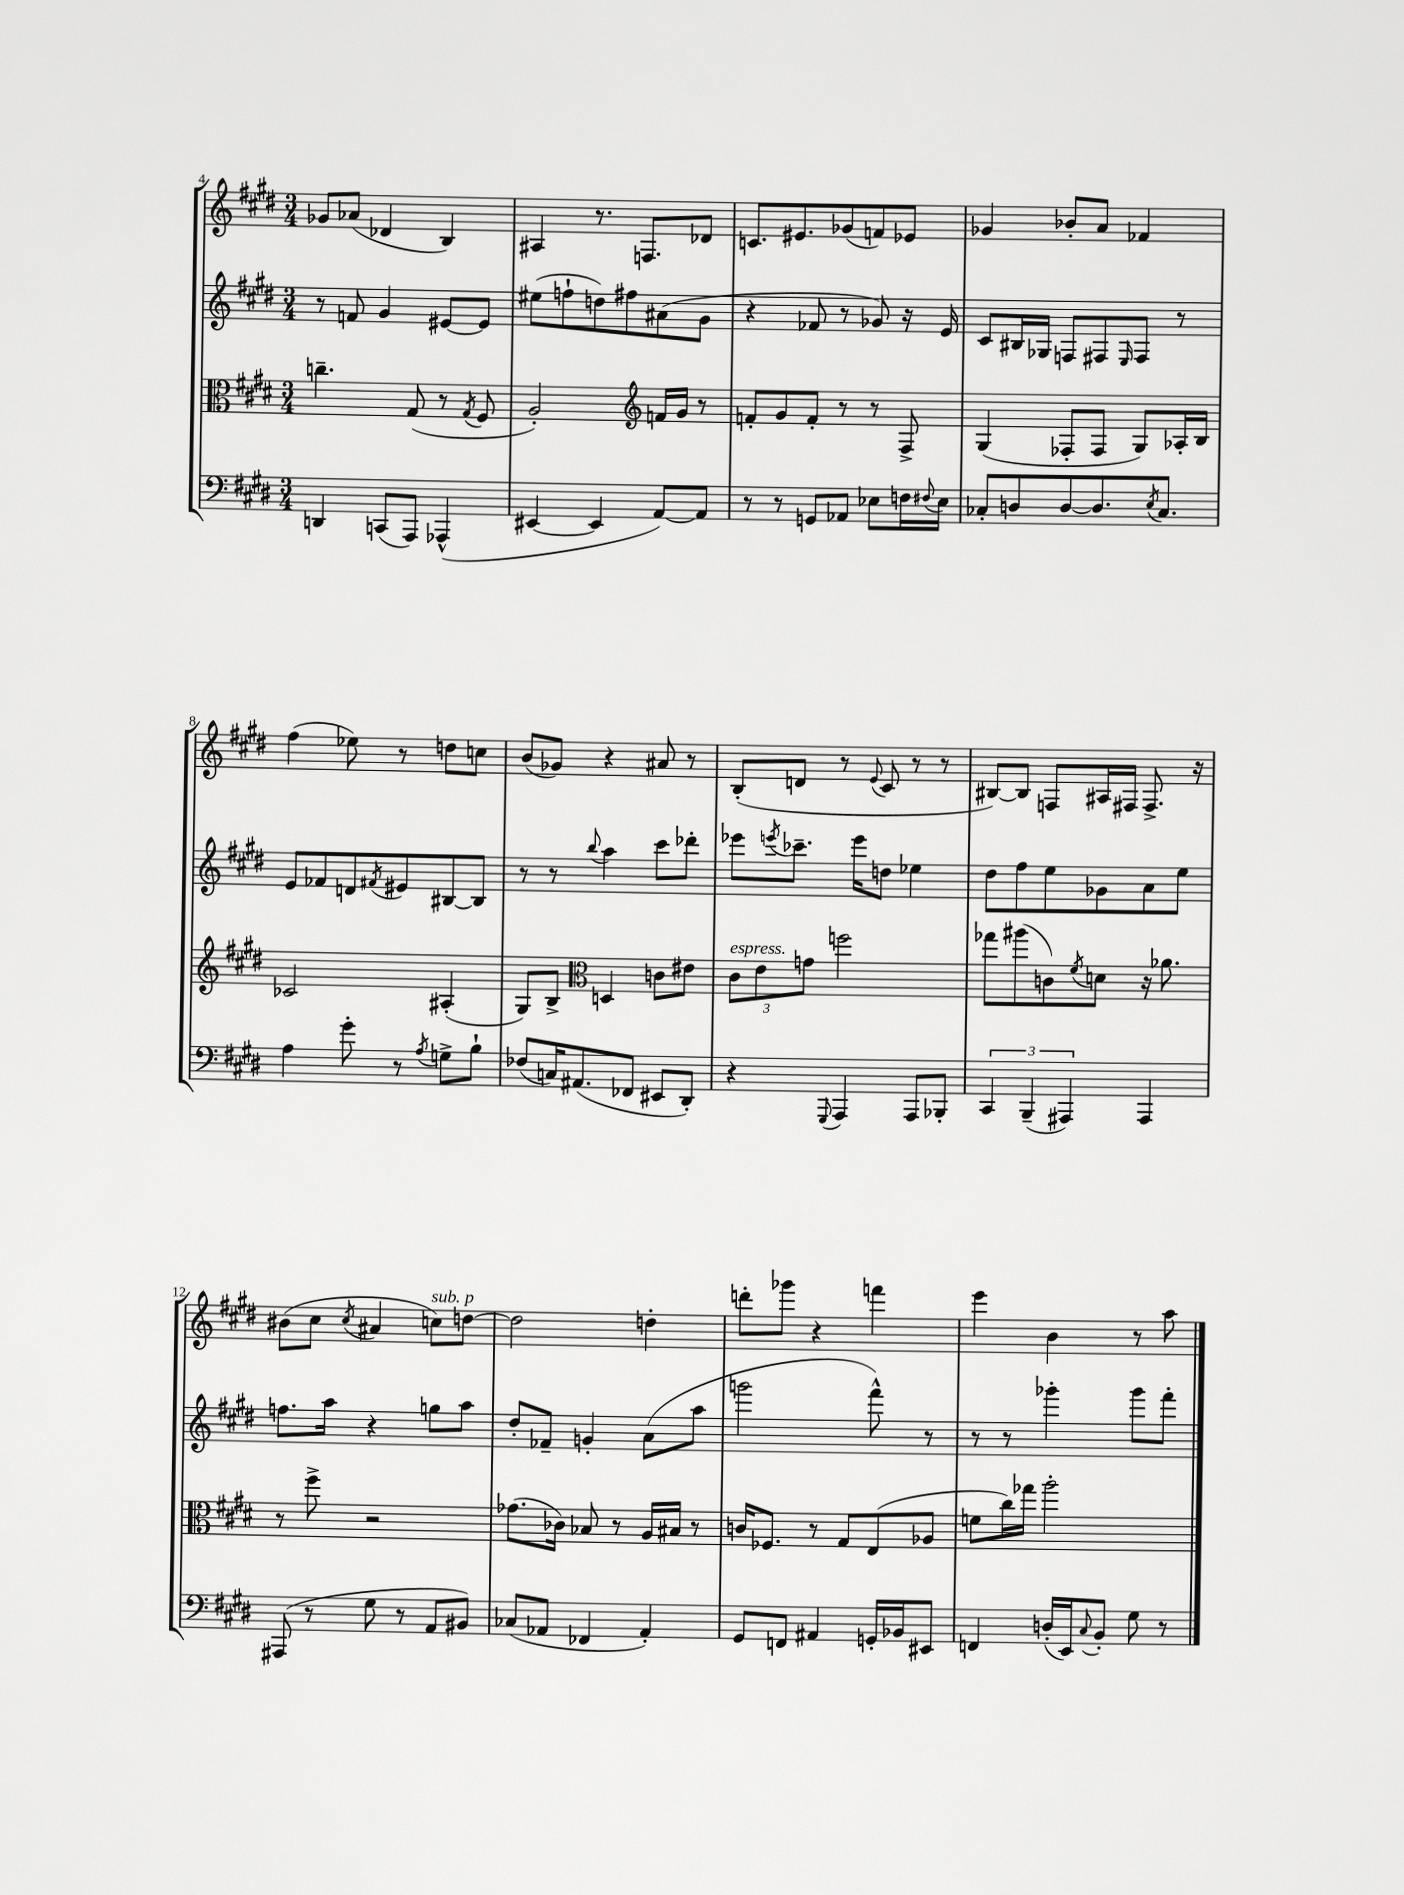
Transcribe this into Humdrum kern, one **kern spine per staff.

**kern	**kern	**kern	**kern
*staff4	*staff3	*staff2	*staff1
*clefF4	*clefC3	*clefG2	*clefG2
*k[f#c#g#d#]	*k[f#c#g#d#]	*k[f#c#g#d#]	*k[f#c#g#d#]
*M3/4	*M3/4	*M3/4	*M3/4
4DD	4.cc~	8r	8g-
.	.	8f	(8a-
(8CC	.	4g#	4d-
8AAA)	(8G#	.	.
(4AAA-^^	8r	[8e#	4B)
.	8qG#	.	.
.	8F#	8e#]	.
=	=	=	=
[4EE#	2A')	(8ee#	4A#
.	.	8ff`	.
4EE#]	.	8dd)	8.r
.	.	8ff#	.
.	.	.	8.F
*	*clefG2	*	*
[8AA)	16f	(8a#	.
.	16g#	.	.
8AA]	8r	8g#	8d-
=	=	=	=
8r	8f'	4r	8.c
8r	8g#	.	.
.	.	.	8.e#
8GG	8f'	8f-	.
8AA-	8r	8r	(8g-
8E-	8r	8g-)	8f)
16F	8F#^	16r	8e-
8qqF#	.	.	.
16E-	.	16e	.
=	=	=	=
8C-'	(4G#	8c#	4g-
8D	.	16B#	.
.	.	16G-	.
[8D	8F-'	8F	8b-'
8.D]	8F-	8F#	8a
.	.	16qqE	.
.	8G#)	8F#	4f-
8qE	.	.	.
8.C-	.	.	.
.	16A-'	8r	.
.	16B	.	.
=	=	=	=
4A	2c-	8e	(4ff#
.	.	8f-	.
8g#'	.	8d	8ee-)
.	.	8qf#	.
8r	.	8e#	8r
8qA	.	.	.
8G^	(4A#'	[8B#	8dd
8B`	.	8B#]	8cc
=	=	=	=
(8F-	8G#)	8r	(8b
16C)	8B^	8r	8g-)
(8.AA#	.	.	.
*	*clefC3	*	*
.	.	8qqbb	.
.	4D	4aa	4r
8FF-	.	.	.
8EE#	8c	8ccc#	8a#
8DD#')	8e#	8ddd-'	8r
=	=	=	=
4r	12c#	8eee-	(8B'
.	12e	.	.
.	.	8qeee	.
.	.	8.ccc-~	8d
.	12g	.	.
8qqGGG#	.	.	.
4AAA	2ff	.	8r
.	.	16eee	.
.	.	.	8qqe
.	.	8dd	8c#
8AAA	.	4ee-	8r
8BBB-'	.	.	8r
=	=	=	=
6CC#	8gg-	8dd#	[8B#)
.	(8aa#	8ff#	8B#]
(6BBB~	.	.	.
.	8c)	8ee	8F
6AAA#)	.	.	.
.	8qf#	.	.
.	8d	8g-	16A#
.	.	.	16F#
4AAA#	16r	8a	8.F#^
.	8.a-	.	.
.	.	8ee	.
.	.	.	16r
=	=	=	=
(8AAA#	8r	8.ff	(8b#
8r	8ff#^	.	8cc#
.	.	16aa	.
.	.	.	8qcc#
8G#	2r	4r	4a#
8r	.	.	.
8AA	.	8gg	8cc)
8BB#)	.	8aa	[8dd
=	=	=	=
(8C-	(8.g-	8dd#'	2dd]
8AA-	.	8f-~	.
.	16c-)	.	.
4FF-	8B-	4g'	.
.	8r	.	.
4AA-')	16A	(8a	4dd'
.	16B#	.	.
.	8r	8aa	.
=	=	=	=
8GG#	16c	2ggg	8ddd'
.	8.F-	.	.
8FF	.	.	8ggg-
4AA#	8r	.	4r
.	8G#	.	.
16GG'	(8E	8fff#^^)	4fff
16BB-	.	.	.
8EE#	8A-	8r	.
=	=	=	=
4FF	8f	8r	4eee
.	16cc#)	8r	.
.	16gg-	.	.
(16D'	2aa'	4ggg-'	4b
16EE)	.	.	.
8qqC#	.	.	.
8BB'	.	.	.
8G#	.	8ggg-	8r
8r	.	8fff#'	8aa
==	==	==	==
*-	*-	*-	*-
